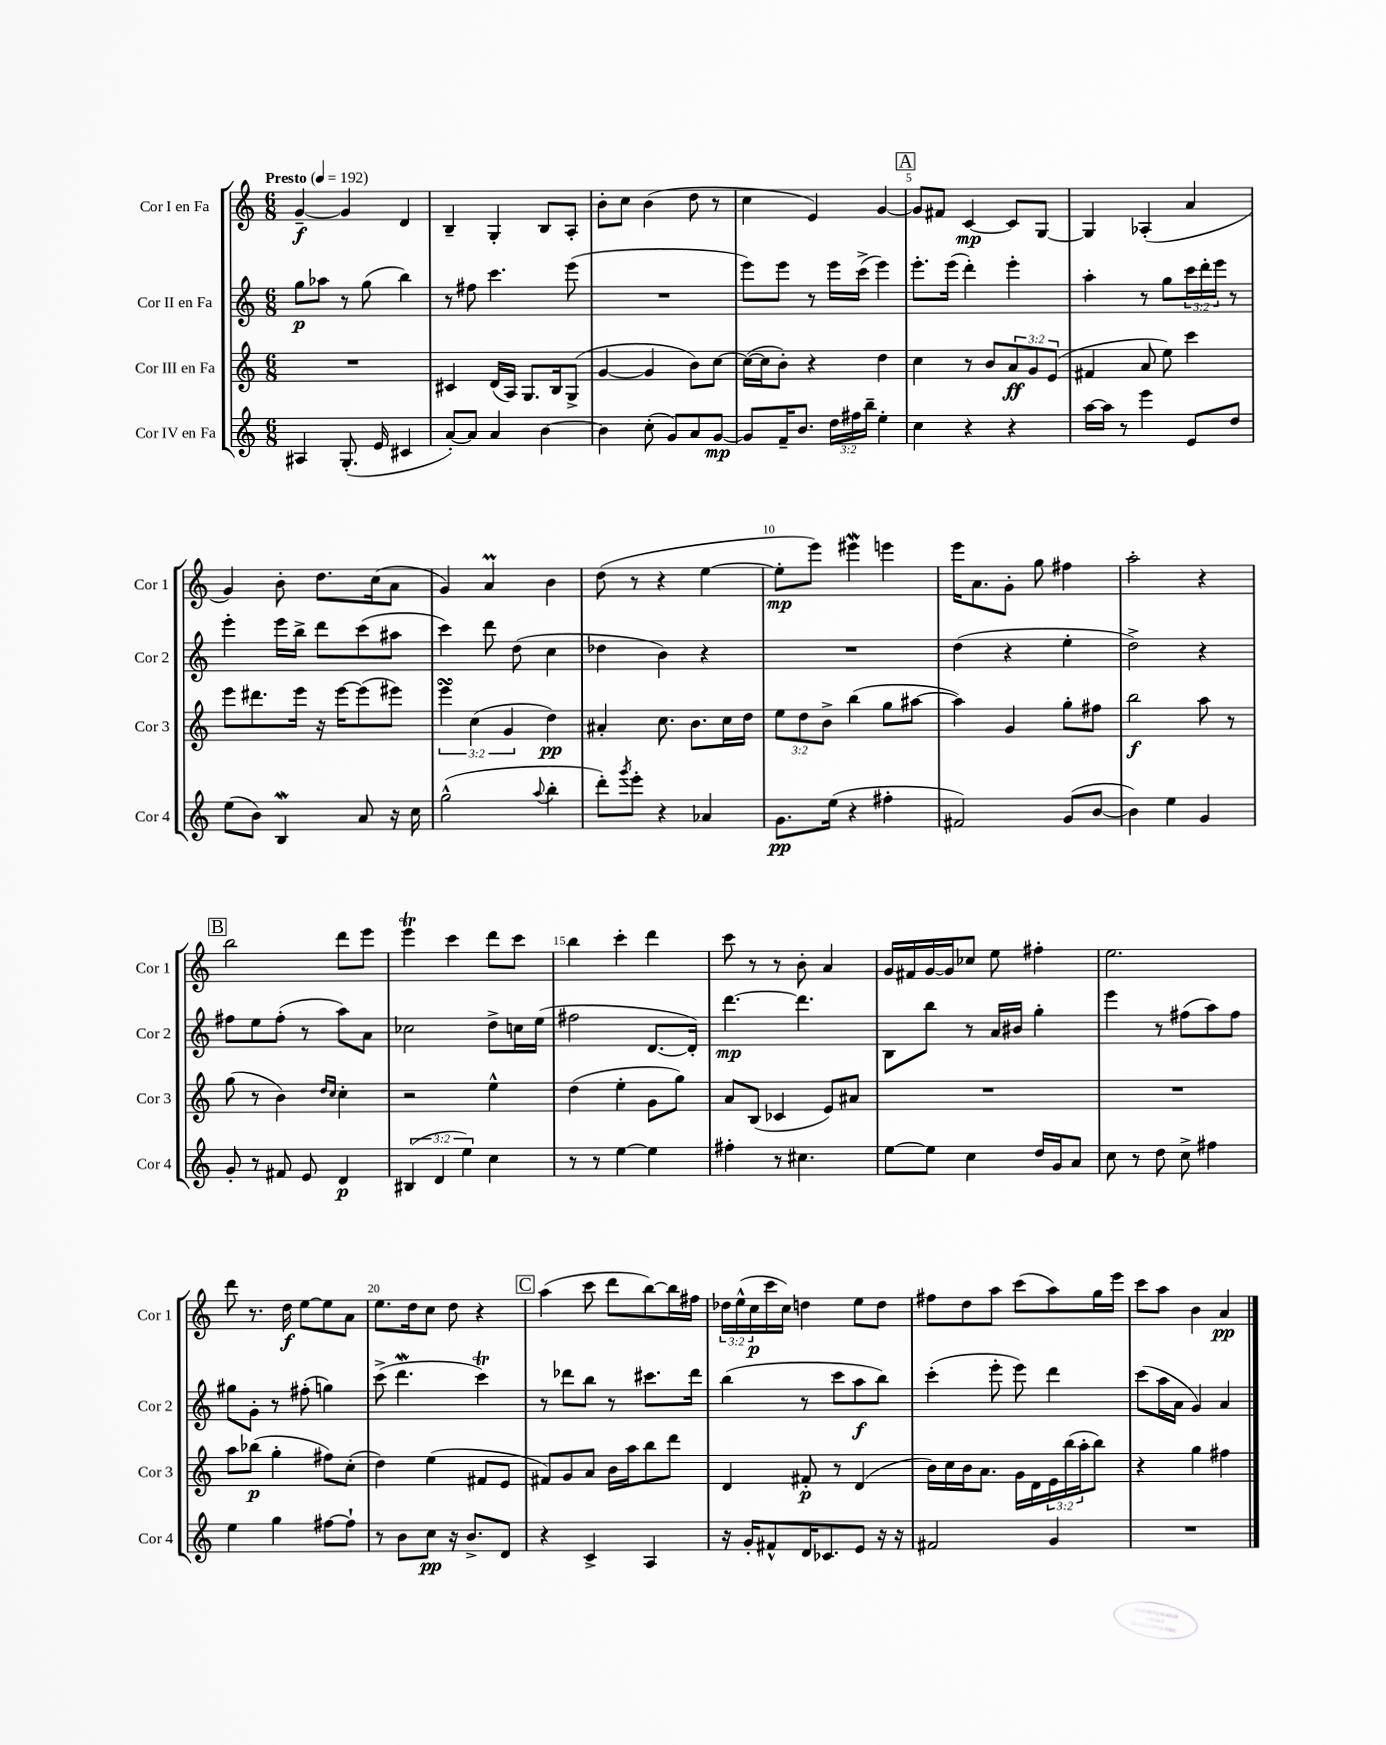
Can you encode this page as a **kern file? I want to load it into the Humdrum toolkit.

**kern	**kern	**kern	**kern
*staff4	*staff3	*staff2	*staff1
*clefG2	*clefG2	*clefG2	*clefG2
*k[]	*k[]	*k[]	*k[]
*M6/8	*M6/8	*M6/8	*M6/8
*MM192	*MM192	*MM192	*MM192
4A#	2.r	8gg	[4g~
.	.	8aa-	.
(8.G'	.	8r	4g]
.	.	(8gg	.
16e	.	.	.
4c#	.	4bb)	4d
=	=	=	=
[8a')	4c#	8r	4B~
8a]	.	8ff#	.
4a	(16d	4.ccc	4G'
.	16A)	.	.
.	8.G	.	.
[4b	.	.	8B
.	16B	.	.
.	(8G^	(8eee	8A'
=	=	=	=
4b]	[4g	2.r	8b'
.	.	.	8cc
(8cc'	4g]	.	(4b
8g)	.	.	.
8a	8b)	.	8dd
[8g	[8cc	.	8r
=	=	=	=
8g]	(16cc_	8eee)	4cc
.	16cc]	.	.
16f~	8b')	8eee	.
8.b	.	.	.
.	4r	8r	4e)
24dd	.	16eee	.
24ff#	.	.	.
.	.	(16ccc^	.
24bb~	.	.	.
4ee'	4dd	4eee)	[4g
=	=	=	=
4cc	4cc	8.eee'	8g]
.	.	.	8f#
.	.	(16eee	.
4r	8r	4ddd')	[4c
.	8b	.	.
4r	12a	4eee'	8c]
.	12g	.	.
.	.	.	[8G
.	(12e	.	.
=	=	=	=
[16aa	4f#	4aa'	4G]
16aa]	.	.	.
8r	.	.	.
4eee	8a	8r	(4A-'
.	8ee)	8gg	.
8e	4ccc	24ccc	4a
.	.	24ddd'	.
.	.	24eee	.
8dd	.	8r	.
=	=	=	=
(8ee	8eee	4eee'	4g)
8b)	8.ddd#	.	.
4B	.	16eee	8b'
.	16eee	16bb^	.
.	16r	8ddd	8.dd
.	[16eee	.	.
8a	(8eee]	(8ccc	.
.	.	.	(16cc
16r	8eee#)	8aa#	8a
16cc	.	.	.
=	=	=	=
(2gg^^	6eee	4ccc)	4g)
.	(6cc	.	.
.	.	8ddd	4a
.	6g	.	.
.	.	(8dd	.
8qqaa	.	.	.
4bb'	4dd)	4cc	4b
=	=	=	=
8ddd')	4a#'	4dd-	(8dd
8qggg	.	.	.
8eee'	.	.	8r
4r	8.cc	4b)	4r
.	8.b	.	.
4a-	.	4r	[4ee
.	16cc	.	.
.	16dd	.	.
=	=	=	=
8.g	12ee	2.r	8ee']
.	12dd	.	.
.	.	.	8eee)
.	12b^	.	.
(16ee	.	.	.
4r	(4bb	.	4eee#
4ff#'	8gg	.	4eee
.	[8aa#	.	.
=	=	=	=
2f#)	4aa#])	(4dd	16eee
.	.	.	8.a
.	4g	4r	8g'
.	.	.	8gg
(8g	8gg'	4ee'	4ff#
[8b	8ff#	.	.
=	=	=	=
4b])	2bb	2dd^)	2aa'
4ee	.	.	.
4g	8aa	4r	4r
.	8r	.	.
=	=	=	=
8g'	(8gg	8ff#	2bb
8r	8r	8ee	.
8f#	4b)	(8ff#'	.
8e	.	8r	.
.	16qqdd	.	.
.	16qqcc	.	.
4d	4cc'	8aa)	8ddd
.	.	8a	8eee
=	=	=	=
(6B#	2r	2cc-	4eee
6d	.	.	.
.	.	.	4ccc
6ee)	.	.	.
4cc	4ee^^	8dd^	8ddd
.	.	16cc	8ccc
.	.	(16ee	.
=	=	=	=
8r	(4dd	2ff#	4bb
8r	.	.	.
[4ee	4ee'	.	4ccc'
4ee]	8g	[8.d	4ddd
.	8gg)	.	.
.	.	16d'])	.
=	=	=	=
4ff#'	8a	[4.ddd	8ccc
.	(8B	.	8r
8r	4c-	.	8r
4.cc#	.	4.ddd]	8b'
.	8e)	.	4a
.	8a#	.	.
=	=	=	=
[8ee	2.r	8B	16g
.	.	.	16f#
8ee]	.	8bb	[16g
.	.	.	16g]
4cc	.	8r	8cc-
.	.	16a	8ee
.	.	16b#	.
16dd	.	4gg'	4ff#'
16g	.	.	.
8a	.	.	.
=	=	=	=
8cc	2.r	4eee	2.ee
8r	.	.	.
8dd	.	8r	.
8cc^	.	(8ff#	.
4ff#	.	8aa)	.
.	.	8ff#	.
=	=	=	=
4ee	8aa	8gg#	8ddd
.	(8bb-	8g'	8.r
4gg	4gg'	8r	.
.	.	.	16dd
.	.	(8ff#'	[8ee
[8ff#	8ff#)	4gg)	8ee]
8ff#`]	(8cc'	.	8a
=	=	=	=
8r	4dd)	(8ccc^	8.ee
8b	.	4.ddd	.
.	.	.	16dd
8cc	(4ee	.	8cc
16r	.	.	8dd
8.b^	.	.	.
.	8f#	4ccc)	4r
8d	8e	.	.
=	=	=	=
4r	8f#)	8r	(4aa
.	8g	8ddd-	.
4c^	8a	8bb	8ccc
.	16b	8r	8ddd
.	16aa	.	.
4A	8bb	8.ccc#	[8bb)
.	8ddd	.	16bb]
.	.	16ddd-	16ff#
=	=	=	=
16r	4d	(4bb	24dd-
.	.	.	(24ee^^
16g'	.	.	.
.	.	.	24cc
8f#^^	.	.	16ccc
.	.	.	16cc)
16d	8f#'	8r	4dd
8.c-	.	.	.
.	8r	8ccc	.
8e	(4d	8aa	8ee
16r	.	8bb)	8dd
16r	.	.	.
=	=	=	=
2f#	16b)	(4ccc'	8ff#
.	16cc	.	.
.	16b	.	8dd
.	8.a	.	.
.	.	8eee'	8aa
.	16g	8eee)	(8ccc
.	16d	.	.
4g	24e	4ddd	8aa)
.	(24bb	.	.
.	24aa'	.	.
.	8bb)	.	16gg
.	.	.	16eee
=	=	=	=
2.r	4r	(8ccc	8ccc
.	.	16aa	8aa
.	.	16a	.
.	4gg	4g)	4b
.	4ff#	4a	4a
==	==	==	==
*-	*-	*-	*-
